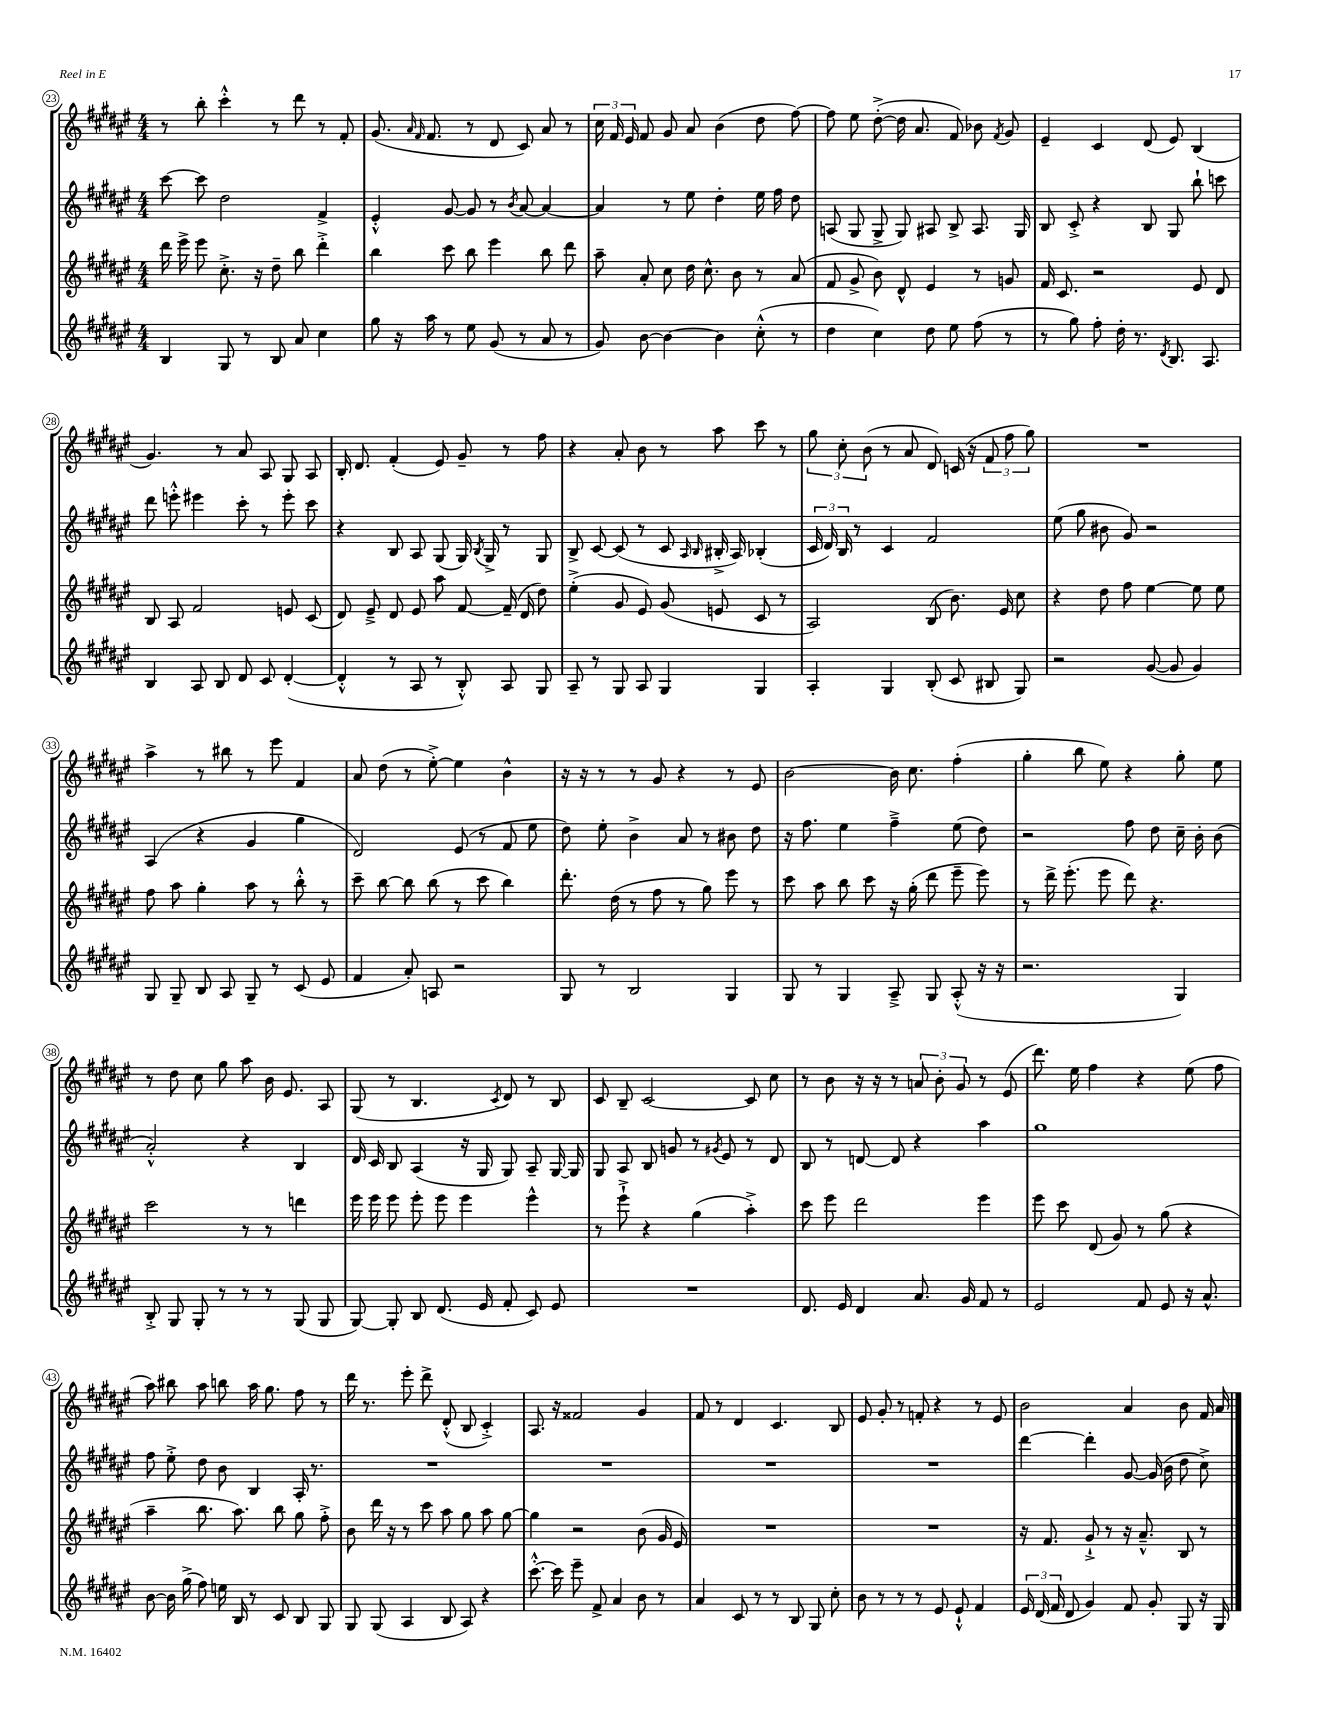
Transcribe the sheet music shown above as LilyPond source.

<<
\new StaffGroup <<
\new Staff = "s0" {
    \clef treble \key fis \major \numericTimeSignature \time 4/4
    \autoBeamOff r8 b''8-. cis'''4-.-^ r8 dis'''8 r8 fis'8-. |
    gis'8.( \grace { ais'16 fis'16 } fis'8. r8 dis'8 cis'8) ais'8 r8 |
    \tuplet 3/2 { cis''16 fis'16 eis'16 } fis'8 gis'8 ais'8 b'4( dis''8 fis''8~) |
    fis''8 eis''8 dis''8~-.->( dis''16 ais'8. fis'8) bes'8 \acciaccatura { fis'8 } gis'8 |
    eis'4-- cis'4 dis'8( eis'8) b4( |
    gis'4.) r8 ais'8 ais8 gis8 ais8 |
    b16-. dis'8. fis'4-.( eis'8) gis'8-- r8 fis''8 |
    r4 ais'8-. b'8 r8 ais''8 cis'''8 r8 |
    \tuplet 3/2 { gis''8 cis''8-. b'8( } r8 ais'8 dis'8) c'16( r16 \tuplet 3/2 { fis'8 fis''8 gis''8) } |
    R1 |
    ais''4-> r8 bis''8 r8 eis'''8 fis'4 |
    ais'8 dis''8( r8 eis''8~-.->) eis''4 b'4-^ |
    r16 r16 r8 r8 gis'8 r4 r8 eis'8 |
    b'2~ b'16 cis''8. fis''4-.( |
    gis''4-. b''8 eis''8) r4 gis''8-. eis''8 |
    r8 dis''8 cis''8 gis''8 ais''8 b'16 eis'8. ais8 |
    gis8( r8 b4. \acciaccatura { cis'8 } dis'8) r8 b8 |
    cis'8 b8-- cis'2~ cis'8 cis''8 |
    r8 b'8 r16 r16 r8 \tuplet 3/2 { a'8 b'8-. gis'8 } r8 eis'8( |
    dis'''8.) eis''16 fis''4 r4 eis''8( fis''8 |
    ais''8) bis''8 ais''8 b''8 ais''16 gis''8. fis''8 r8 |
    dis'''16 r8. eis'''8-. dis'''8-> dis'8-.-^( b8 cis'4-.->) |
    ais8. r16 fisis'2 gis'4 |
    fis'8 r8 dis'4 cis'4. b8 |
    eis'8 gis'8-. r8 f'8-. r4 r8 eis'8 |
    b'2 ais'4 b'8 fis'16 ais'16 \bar "|." |
}
\new Staff = "s1" {
    \clef treble \key fis \major \numericTimeSignature \time 4/4
    \autoBeamOff cis'''8~ cis'''8 dis''2 fis'4-> |
    eis'4-.-^ gis'8~ gis'8 r8 \acciaccatura { b'8 } ais'8~ ais'4~ |
    ais'4 r8 eis''8 dis''4-. eis''16 fis''16 dis''8 |
    a8( gis8 gis8-> gis8) ais8 b8-> ais8. gis16 |
    b8 cis'8-.-> r4 b8 gis8 b''8-! c'''8 |
    dis'''8 e'''8-.-^ eis'''4 cis'''8-. r8 eis'''8-. cis'''8 |
    r4 b8 ais8 gis8( gis16) \acciaccatura { b8 } gis16-> r8 gis8 |
    b8-> cis'8~ cis'8( r8 cis'8 \grace { ais16 b16 } bis16-.-> ais16) bes4-.( |
    \tuplet 3/2 { cis'16 dis'16) b16 } r8 cis'4 fis'2 |
    eis''8( gis''8 bis'8 gis'8) r2 |
    ais4( r4 gis'4 gis''4 |
    dis'2) eis'8( r8 fis'8 eis''8 |
    dis''8) eis''8-. b'4-> ais'8 r8 bis'8 dis''8 |
    r16 fis''8. eis''4 fis''4---> eis''8( dis''8) |
    r2 fis''8 dis''8 cis''16-- b'16-. b'8( |
    ais'2-.-^) r4 b4 |
    dis'16 cis'16 b8 ais4( r16 gis16 gis8) ais8-- gis16~ gis16 |
    gis8 ais8 b8 g'8 r8 \acciaccatura { gis'8 } eis'8 r8 dis'8 |
    b8 r8 d'8~ d'8 r4 ais''4 |
    gis''1 |
    fis''8 eis''8-.-> dis''8 b'8 b4 ais16-. r8. |
    R1 |
    R1 |
    R1 |
    R1 |
    dis'''4~ dis'''4-. gis'8~ gis'16( b'16 dis''8 cis''8->) \bar "|." |
}
\new Staff = "s2" {
    \clef treble \key fis \major \numericTimeSignature \time 4/4
    \autoBeamOff dis'''16 eis'''16-> eis'''8 cis''8.-.-> r16 dis''8-- b''8 dis'''4-.-> |
    b''4 cis'''8 b''8 eis'''4 b''8 dis'''8 |
    ais''8-- ais'8-. cis''8 dis''16 cis''8.-^ b'8 r8 ais'8( |
    fis'8 gis'8-> b'8) dis'8-^ eis'4 r8 g'8 |
    fis'16 cis'8. r2 eis'8 dis'8 |
    b8 ais8 fis'2 e'8 cis'8( |
    dis'8) eis'8---> dis'8 eis'8 ais''8 fis'8~ fis'16--( dis'16 dis''8) |
    eis''4-.->( gis'8 eis'8) gis'8( e'8 cis'8 r8 |
    ais2) b8( b'8.) eis'16 cis''8 |
    r4 dis''8 fis''8 eis''4~ eis''8 eis''8 |
    fis''8 ais''8 gis''4-. ais''8 r8 b''8-.-^ r8 |
    cis'''8-- b''8~ b''8 b''8( r8 cis'''8 b''4) |
    dis'''8.-. dis''16( r8 fis''8 r8 gis''8) eis'''8 r8 |
    cis'''8 ais''8 b''8 cis'''8 r16 gis''16-.( dis'''8 eis'''8-- eis'''8) |
    r8 dis'''16-> eis'''8.-.( eis'''8 dis'''8) r4. |
    cis'''2 r8 r8 d'''4 |
    eis'''16 eis'''16 eis'''8 eis'''8-. eis'''8 eis'''4 eis'''4-^ |
    r8 eis'''8-!-> r4 gis''4( ais''4-.->) |
    cis'''8 eis'''8 dis'''2 eis'''4 |
    eis'''8 cis'''8 dis'8( gis'8) r8 gis''8( r4 |
    ais''4-- b''8. ais''8.) b''8 gis''8 fis''8-.-> |
    b'8 dis'''16 r16 r8 cis'''8 ais''8 gis''8 ais''8 gis''8~ |
    gis''4 r2 b'8( gis'16 eis'16) |
    R1 |
    R1 |
    r16 fis'8. gis'8-!-> r8 r16 ais'8.---^ b8 r8 \bar "|." |
}
\new Staff = "s3" {
    \clef treble \key fis \major \numericTimeSignature \time 4/4
    \autoBeamOff b4 gis8 r8 b8 ais'8 cis''4 |
    gis''8 r16 ais''16 r8 eis''8 gis'8( r8 ais'8 r8 |
    gis'8) b'8~ b'4~ b'4 cis''8-.-^( r8 |
    dis''4 cis''4) dis''8 eis''8 fis''8( r8 |
    r8 gis''8) fis''8-. dis''16-. r8. \acciaccatura { dis'8 } b8. ais8. |
    b4 ais8 b8 dis'8 cis'8 dis'4~-.( |
    dis'4-.-^ r8 ais8 r8 b8-.-^) ais8 gis8 |
    ais8-- r8 gis8 ais8 gis4 gis4 |
    ais4-. gis4 b8-.( cis'8 bis8 gis8) |
    r2 gis'8~( gis'8 gis'4) |
    gis8 gis8-- b8 ais8 gis8-- r8 cis'8( eis'8 |
    fis'4 ais'8-.) a8 r2 |
    gis8 r8 b2 gis4 |
    gis8 r8 gis4 ais8---> gis8 ais8-.-^( r16 r16 |
    r2. gis4) |
    b8-.-> gis8 gis8-. r8 r8 r8 gis8( gis8 |
    gis8~) gis8-. b8 dis'8.( eis'16 fis'8-. cis'8) eis'8 |
    R1 |
    dis'8. eis'16 dis'4 ais'8. gis'16 fis'8 r8 |
    eis'2 fis'8 eis'8 r16 ais'8.-^ |
    b'8~ b'16 gis''16->( fis''8) e''16 b16 r8 cis'8 b8 gis8 |
    gis8 gis8( ais4 b8 ais8) r4 |
    cis'''8.~-.-^ cis'''16 eis'''8-- fis'8-> ais'4 b'8 r8 |
    ais'4 cis'8 r8 r8 b8 gis8 cis''8-. |
    b'8 r8 r8 r8 eis'8 eis'8-!-^ fis'4 |
    \tuplet 3/2 { eis'16 dis'16( fis'16 } dis'8 gis'4) fis'8 gis'8-. gis8 r16 gis16 \bar "|." |
}
>>
>>
\layout { \context { \Score currentBarNumber = #23 \override BarNumber.stencil = #(make-stencil-circler 0.1 0.3 ly:text-interface::print) } }
